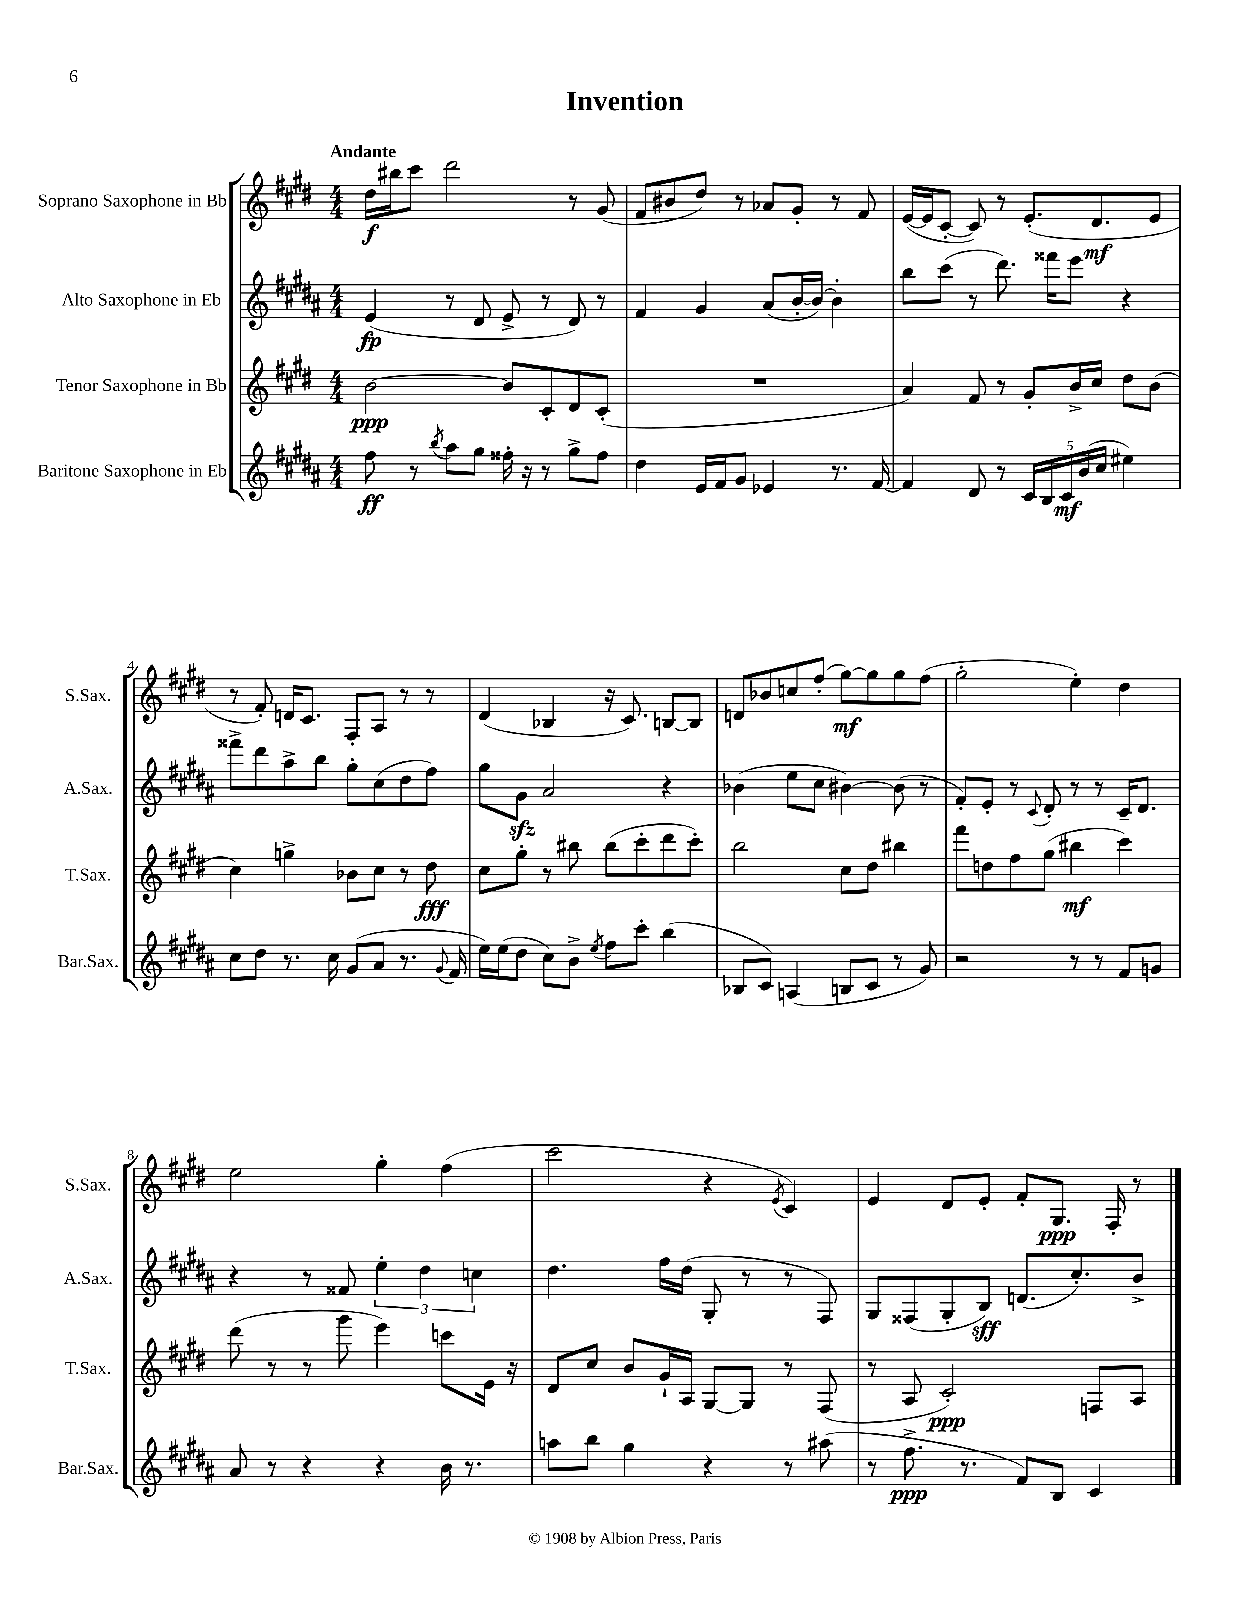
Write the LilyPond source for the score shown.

\header { title = "Invention" }
<<
\new StaffGroup <<
\new Staff = "s0" \with { instrumentName = "Soprano Saxophone in Bb" shortInstrumentName = "S.Sax." } {
    \clef treble \key e \major \numericTimeSignature \time 4/4 \tempo "Andante"
    dis''16\f bis''16 cis'''8 dis'''2 r8 gis'8( |
    fis'8 bis'8 dis''8) r8 aes'8 gis'8-. r8 fis'8 |
    e'16~( e'16 cis'8~-. cis'8) r8 e'8.-.( dis'8.\mf e'8 |
    r8 fis'8-.) d'16 cis'8. fis8-. a8 r8 r8 |
    dis'4( bes4 r16 cis'8.) b8~ b8 |
    d'8 bes'8 c''8 fis''8-.( gis''8~\mf) gis''8 gis''8 fis''8( |
    gis''2-. e''4-.) dis''4 |
    e''2 gis''4-. fis''4( |
    cis'''2 r4 \acciaccatura { e'8 } cis'4) |
    e'4 dis'8 e'8-. fis'8-. gis8.\ppp fis16-. r8 \bar "|." |
}
\new Staff = "s1" \with { instrumentName = "Alto Saxophone in Eb" shortInstrumentName = "A.Sax." } {
    \clef treble \key b \major \numericTimeSignature \time 4/4
    e'4\fp( r8 dis'8 e'8-> r8 dis'8) r8 |
    fis'4 gis'4 ais'8( b'16~-. b'16~) b'4-. |
    b''8 cis'''8( r8 dis'''8.) fisis'''16 e'''8 r4 |
    fisis'''8-> dis'''8 ais''8-> b''8 gis''8-. cis''8( dis''8 fis''8) |
    gis''8 gis'8\sfz ais'2 r4 |
    bes'4( e''8 cis''8 bis'4~) bis'8( r8 |
    fis'8-.) e'8-. r8 \appoggiatura { cis'8 } dis'8-. r8 r8 cis'16-- dis'8. |
    r4 r8 fisis'8 \tuplet 3/2 { e''4-. dis''4 c''4 } |
    dis''4. fis''16 dis''16( gis8-. r8 r8 fis8) |
    gis8 fisis8( gis8-. b8\sff) d'8.( cis''8.-.) b'8-> \bar "|." |
}
\new Staff = "s2" \with { instrumentName = "Tenor Saxophone in Bb" shortInstrumentName = "T.Sax." } {
    \clef treble \key e \major \numericTimeSignature \time 4/4
    b'2~\ppp b'8 cis'8-. dis'8 cis'8-.( |
    R1 |
    a'4) fis'8 r8 gis'8-. b'16-> cis''16 dis''8 b'8( |
    cis''4) g''4-> bes'8 cis''8 r8 dis''8\fff |
    cis''8 gis''8-. r8 bis''8 bis''8( cis'''8-. dis'''8 cis'''8-.) |
    b''2 cis''8 dis''8 bis''4 |
    fis'''8 d''8 fis''8 gis''8( bis''4\mf cis'''4) |
    dis'''8( r8 r8 gis'''8 e'''4) c'''8 e'16 r16 |
    dis'8 cis''8 b'8 gis'16-! a16 gis8~ gis8 r8 fis8( |
    r8 a8 cis'2-.\ppp) f8 a8 \bar "|." |
}
\new Staff = "s3" \with { instrumentName = "Baritone Saxophone in Eb" shortInstrumentName = "Bar.Sax." } {
    \clef treble \key b \major \numericTimeSignature \time 4/4
    fis''8\ff r8 \acciaccatura { b''8 } ais''8 gis''8 fisis''16-. r16 r8 gis''8-> fisis''8 |
    dis''4 e'16 fis'16 gis'8 ees'4 r8. fis'16~ |
    fis'4 dis'8 r8 \tuplet 5/4 { cis'16 b16 cis'16\mf b'16( cis''16 } eis''4) |
    cis''8 dis''8 r8. cis''16 gis'8( ais'8 r8. \appoggiatura { gis'8 } fis'16 |
    e''16) e''16( dis''8 cis''8) b'8-> \acciaccatura { e''8 } fis''8 cis'''8-. b''4( |
    bes8 cis'8) a4( b8 cis'8 r8 gis'8) |
    r2 r8 r8 fis'8 g'8 |
    ais'8 r8 r4 r4 b'16 r8. |
    a''8 b''8 gis''4 r4 r8 ais''8( |
    r8 fis''8.->\ppp r8. fis'8) b8 cis'4 \bar "|." |
}
>>
>>
